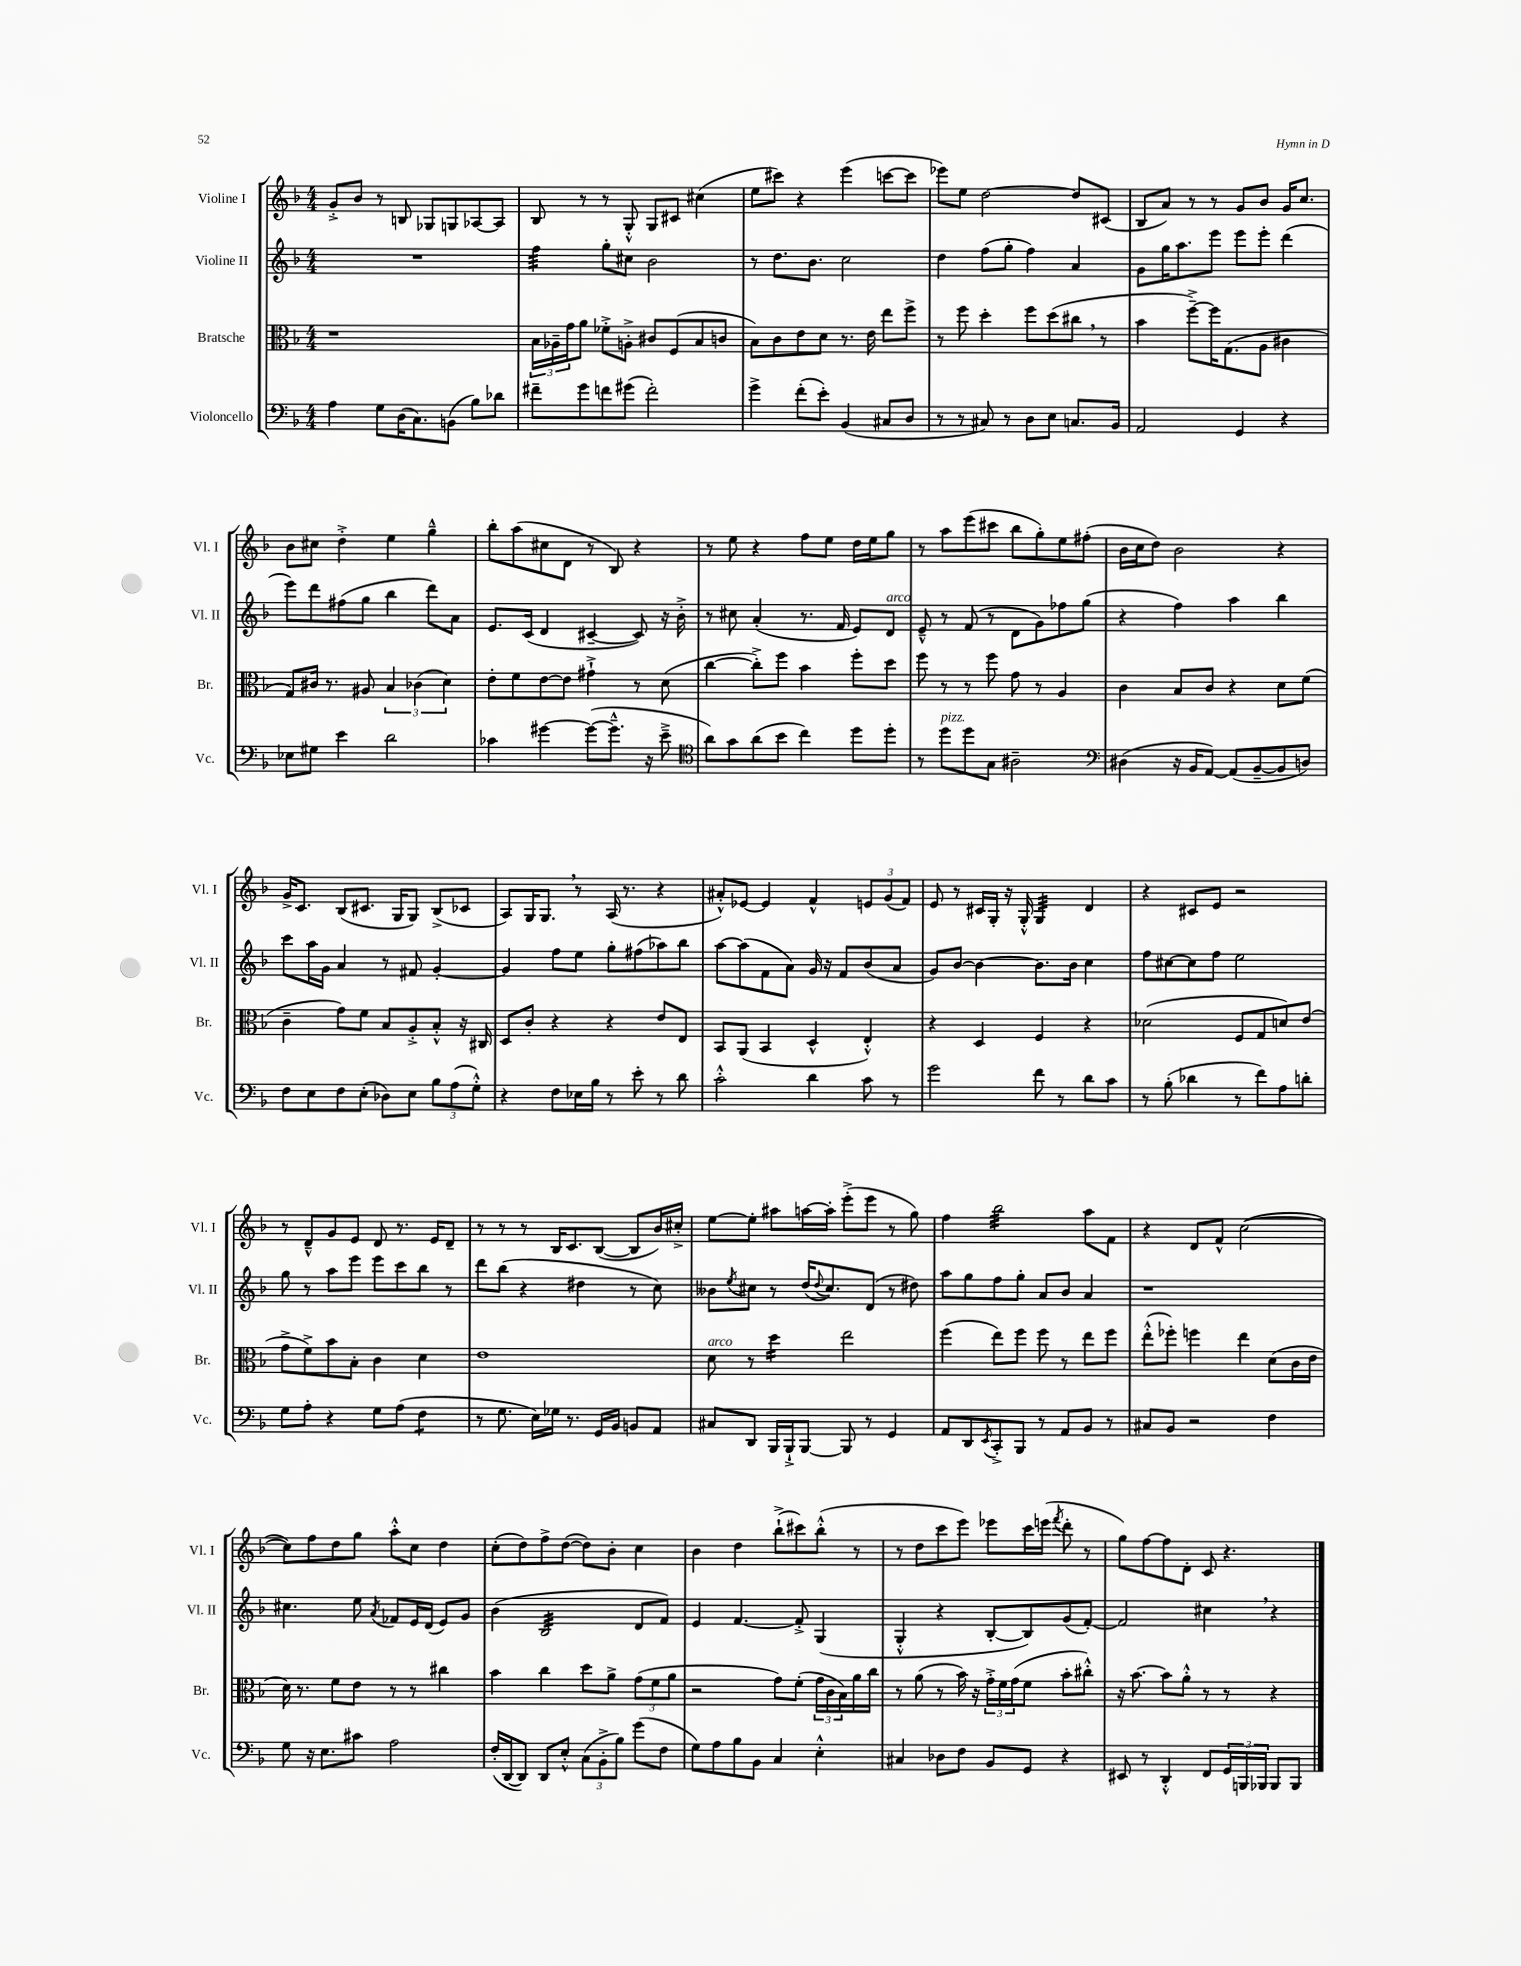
<<
\new StaffGroup <<
\new Staff = "s0" \with { instrumentName = "Violine I" shortInstrumentName = "Vl. I" } {
    \clef treble \key f \major \numericTimeSignature \time 4/4
    g'8-.-> bes'8 r8 b8 ges8 g8 aes8~ aes8 |
    bes8 r8 r8 g8-.-^ g8 cis'8 cis''4( |
    e''8 cis'''8) r4 e'''4( c'''8~ c'''8 |
    ees'''8) e''8 d''2~ d''8 cis'8( |
    bes8 a'8) r8 r8 g'8 bes'8 g'16 c''8. |
    bes'8 cis''8 d''4-.-> e''4 g''4---^ |
    bes''8-. a''8( cis''8 d'8 r8 bes8) r4 |
    r8 e''8 r4 f''8 e''8 d''16 e''16 g''8 |
    r8 a''8 e'''8( cis'''8 bes''8 g''8-.) e''8 fis''8-.( |
    bes'16 c''16 d''8) bes'2 r4 |
    g'16-> c'8. bes8( cis'8. g16 g8) bes8->( ces'8 |
    a8) g16 g8. \breathe r8 a16( r8. r4 |
    ais'8-.-^) ees'8~ ees'4 f'4-^ \tuplet 3/2 { e'8 g'8( f'8) } |
    e'8 r8 cis'16 g16-. r16 g16-.-^ g4:32 d'4 |
    r4 cis'8 e'8 r2 |
    r8 d'8---^ g'8 e'8 d'8 r8. e'16 d'8-- |
    r8 r8 r8 bes16 c'8. bes8~( bes8 bes'16) cis''16-.-> |
    e''8~ e''8-. ais''8 a''16~ a''16-. e'''8-.->( e'''8 r8 g''8) |
    f''4 bes''2:32 a''8 f'8 |
    r4 d'8 f'8-^ c''2~( |
    c''8) f''8 d''8 g''8 a''8-.-^ c''8 d''4 |
    c''8-.( d''8) f''8-> d''8~( d''8) bes'8-. c''4 |
    bes'4 d''4 bes''8-!->( cis'''8) bes''8-.-^( r8 |
    r8 d''8 c'''8 e'''8) ees'''8 c'''16 e'''16( \acciaccatura { f'''8 } d'''8-. r8 |
    g''8) f''8~ f''8 d'8-. c'8 r4. \bar "|." |
}
\new Staff = "s1" \with { instrumentName = "Violine II" shortInstrumentName = "Vl. II" } {
    \clef treble \key f \major \numericTimeSignature \time 4/4
    R1 |
    f''4:32 g''8-. cis''8 bes'2 |
    r8 d''8. bes'8. c''2 |
    d''4 f''8( g''8-. f''4) a'4 |
    g'8 g''16 a''8. e'''8 e'''8 e'''8-. d'''4( |
    e'''8) d'''8 fis''8( g''8 bes''4 d'''8) a'8 |
    e'8. c'16( d'4 cis'4~-- cis'8) r16 bes'16-.-> |
    r8 cis''8 a'4-.( r8. f'16 e'8) d'8^\markup { \italic "arco" } |
    e'8---^ r8 f'8( r8 d'8 g'8) fes''8 g''8( |
    r4 f''4) a''4 bes''4 |
    c'''8 a''16 g'16 a'4 r8 fis'8 g'4~-. |
    g'4 f''8 e''8 g''8-. fis''8( aes''8) bes''8 |
    a''8~ a''8( f'8 a'8) g'16 r16 f'8 bes'8( a'8 |
    g'8) bes'8~ bes'4~ bes'8. bes'16 c''4 |
    f''8 cis''8~ cis''8 f''8 e''2 |
    g''8 r8 a''8 e'''8 e'''8 c'''8 bes''8 r8 |
    d'''8 bes''8( r4 dis''4 r8 c''8) |
    beses'8 \acciaccatura { e''8 } cis''8 r8 d''16( \appoggiatura { d''8 } cis''8.) d'8( r8 dis''8) |
    a''8 g''8 f''8 g''8-. a'8 bes'8 a'4 |
    r1 |
    cis''4. e''8 \acciaccatura { a'8 } fes'8 e'16 d'16( e'8) g'8 |
    bes'4( bes2:32 d'8 f'8) |
    e'4 f'4.~ f'8-.-> g4( |
    g4-.-^ r4 bes8~-. bes8) g'8( f'8~-.) |
    f'2 cis''4 \breathe r4 \bar "|." |
}
\new Staff = "s2" \with { instrumentName = "Bratsche" shortInstrumentName = "Br." } {
    \clef alto \key f \major \numericTimeSignature \time 4/4
    r1 |
    \tuplet 3/2 { bes16 aes16-- g'16 } a'8 fes'8-.-> a8-.-> cis'8 f8( bes8 c'8 |
    bes8) c'8 e'8 d'8 r8. e'16 e''8 f''8-> |
    r8 f''8 d''4-. f''8 d''8( cis''8 \breathe r8 |
    bes'4 f''8~--->) f''16 g8.( a8 cis'4 |
    g8) cis'16 r8. ais8 \tuplet 3/2 { bes4 ces'4( d'4) } |
    e'8-. f'8 e'8~ e'8 gis'4-!-> r8 d'8( |
    c''4~ c''8-.->) f''8 bes'4 f''8-. d''8 |
    f''8 r8 r8 f''8 g'8 r8 a4 |
    c'4 bes8 c'8 r4 d'8 f'8( |
    c'4-- g'8) f'8 bes8 a8-.-> bes8-.-^ r16 cis16 |
    d8 c'8-. r4 r4 e'8 e8 |
    bes,8 a,8( bes,4 d4-^ e4-.-^) |
    r4 d4 f4 r4 |
    des'2( f8 g8 d'8) e'8( |
    g'8-> f'8->) bes'8 bes8-. c'4 d'4 |
    e'1 |
    d'8^\markup { \italic "arco" } r8 d''4:16 e''2 |
    f''4( e''8) f''8 f''8 r8 e''8 f''8 |
    e''8-.-^( fes''8-.) f''4 e''4 d'8( c'16 e'16 |
    d'16) r8. f'8 e'8 r8 r8 cis''4 |
    bes'4 c''4 d''8 a'8-> \tuplet 3/2 { g'8( f'8 a'8 } |
    r2 g'8) f'8-.( \tuplet 3/2 { g'16 c'16 bes16) } a'16 c''16 |
    r8 a'8( r8 bes'16) r16 \tuplet 3/2 { g'16-.-> f'16 g'16( } f'8 bes'8-. cis''8-.-^) |
    r16 bes'8.~ bes'8 a'8-.-^ r8 r8 r4 \bar "|." |
}
\new Staff = "s3" \with { instrumentName = "Violoncello" shortInstrumentName = "Vc." } {
    \clef bass \key f \major \numericTimeSignature \time 4/4
    a4 g8 d16( c8.) b,8( bes8) des'8 |
    fis'8-- g'8 f'8 gis'8( f'2-.) |
    g'4-> f'8-.( e'8-.) bes,4( cis8 d8 |
    r8 r8 cis8) r8 d8 e8 c8. bes,16 |
    a,2 g,4 r4 |
    ees8 gis8 e'4 d'2 |
    ces'4 gis'4~ gis'8~( gis'8.---^ r16 e'8---> |
    \clef tenor a'8) g'8 a'8( bes'8 c''4) d''8 d''8-. |
    r8 d''8^\markup { \italic "pizz." } d''8 g8 ais2-- |
    \clef bass dis4( r16 bes,16 a,8~) a,8( bes,8~-- bes,8 d8) |
    f8 e8 f8 e8-.( des8) e8 \tuplet 3/2 { bes8 a8( g8-.-^) } |
    r4 f8 ees16 bes16 r8 e'8-. r8 d'8 |
    c'2-.-^ d'4 c'8 r8 |
    g'2 f'8 r8 d'8 c'8 |
    r8 bes8-.( des'4 r8 f'8) a8 d'8-. |
    g8 a8-. r4 g8 a8( f4:8 |
    r8 g8. e16) ges16 r8. g,16 bes,16 b,8 a,8 |
    cis8 d,8 bes,,16 bes,,16-!-> bes,,8~ bes,,8 r8 g,4 |
    a,8 d,8 \acciaccatura { e,8 } c,8-.-> bes,,8 r8 a,8 bes,8 r8 |
    cis8 bes,8 r2 f4 |
    g8 r16 e8. cis'8 a2 |
    f16-.( d,16~ d,8) d,8 e8-.-^ \tuplet 3/2 { c8( bes,8-.-> bes8) } g'8( f8 |
    g8) a8 bes8 bes,8 c4 e4-.-^ |
    cis4 des8 f8 bes,8 g,8 r4 |
    eis,8 r8 d,4-.-^ f,8 \tuplet 3/2 { g,16 b,,16 bes,,16 } bes,,8 bes,,8 \bar "|." |
}
>>
>>
\layout { \context { \Score \remove "Bar_number_engraver" } }
